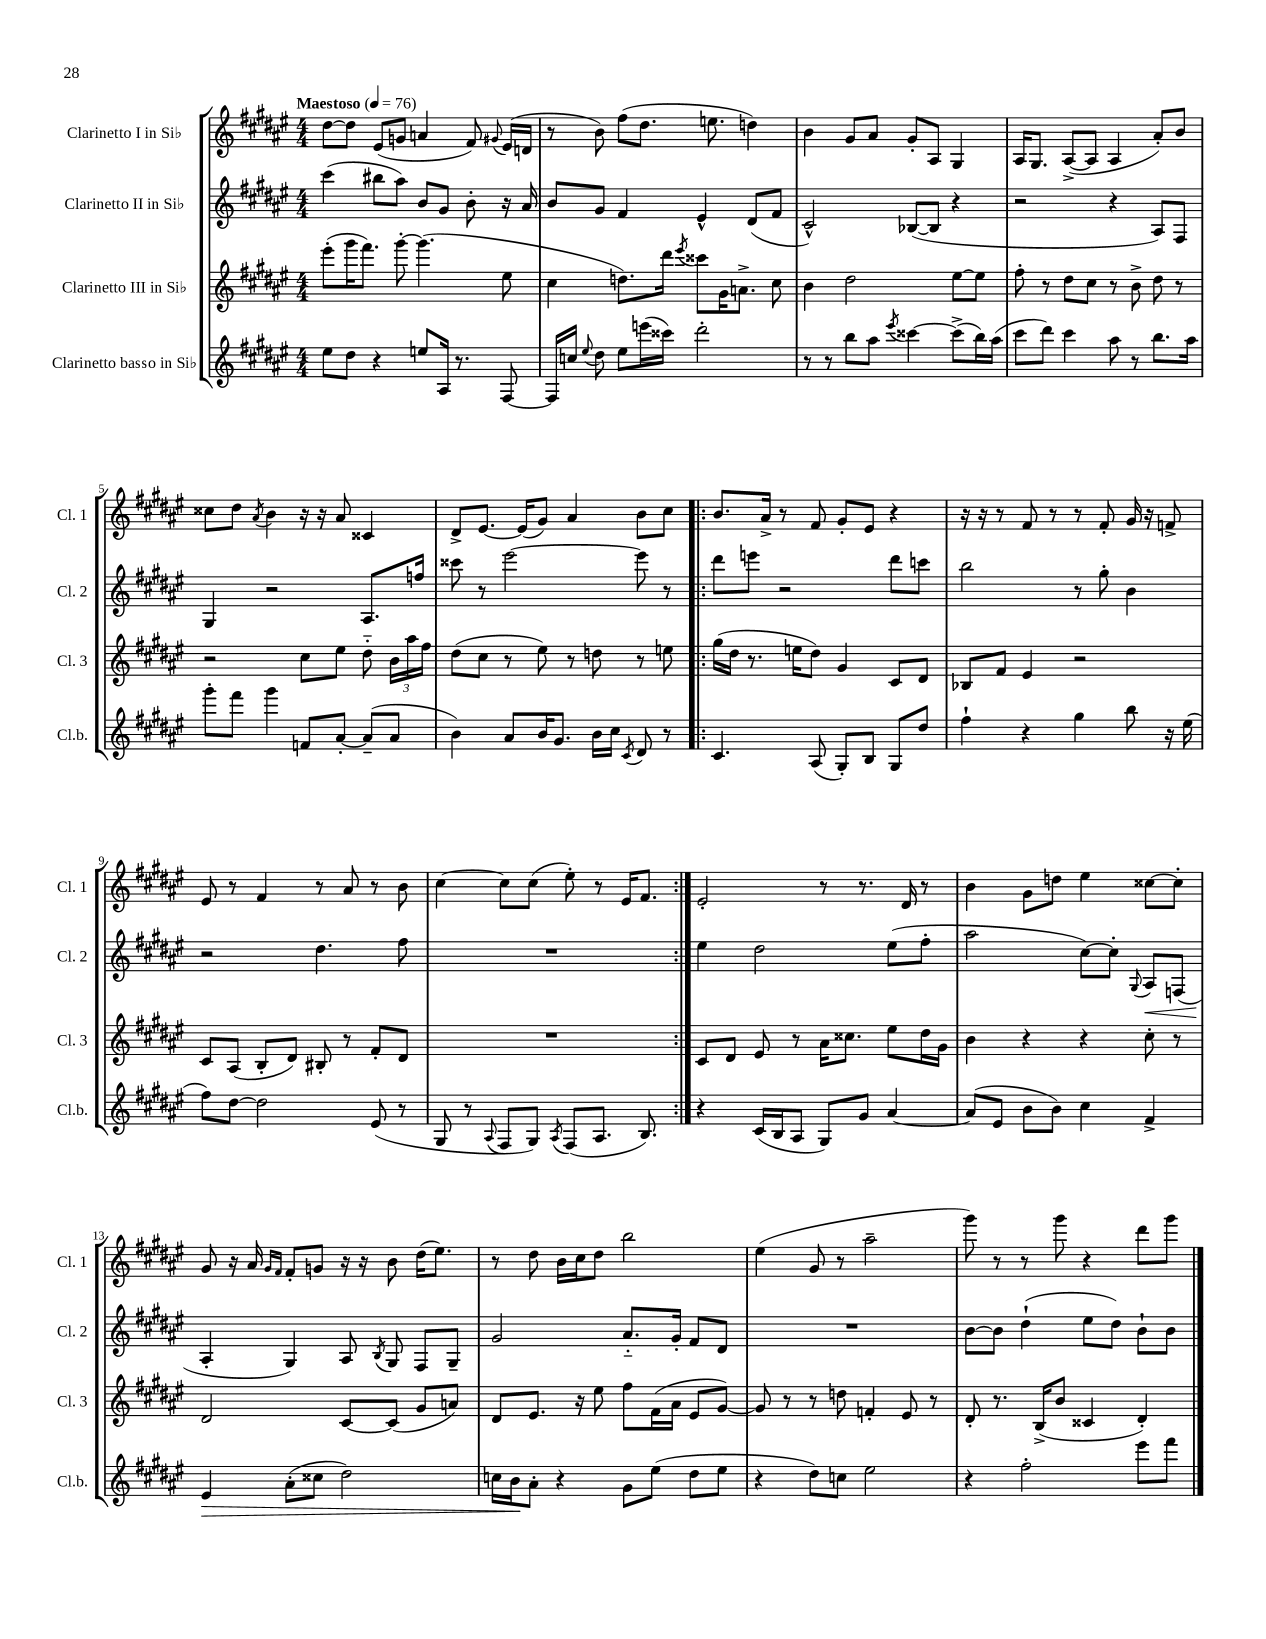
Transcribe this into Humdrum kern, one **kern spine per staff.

**kern	**kern	**kern	**kern
*staff4	*staff3	*staff2	*staff1
*clefG2	*clefG2	*clefG2	*clefG2
*k[f#c#g#d#a#e#]	*k[f#c#g#d#a#e#]	*k[f#c#g#d#a#e#]	*k[f#c#g#d#a#e#]
*M4/4	*M4/4	*M4/4	*M4/4
*MM76	*MM76	*MM76	*MM76
8ee#\L	(8eee#'\L	(4ccc#\	[8dd#\L
8dd#\J	16ggg#\K	.	8dd#\]J
.	8.fff#\J)	.	.
4r	.	8bb#\L	(8e#/L
.	[8ggg#'\	8aa#\J)	8g/J
8ee/L	(4.ggg#\]	8b/L	4a/
16A#/Jk	.	8g#/J	.
8.r	.	.	.
.	.	8b'\	8f#/)
.	.	.	8qqg#/
[8F#/	8ee#\	16r	(16e#/LL
.	.	16a#/	16d/JJ
=	=	=	=
16F#/]LL	4cc#\	8b/L	8r
16cc/JJ	.	.	.
8qqee#/	.	.	.
8dd#\	.	8g#/J	8b\)
8ee#\L	8.dd\L)	4f#/	(8ff#\L
(16eee\L	.	.	8.dd#\J
16ccc##\JJ)	16ddd#\Jk	.	.
.	8qeee#/	.	.
2ddd#'\	8ccc##\L	4e#^^/	.
.	.	.	8.ee\
.	16g#\K	.	.
.	8.a^\J	.	.
.	.	(8d#/L	4dd\)
.	8cc#\	8f#/J	.
=	=	=	=
8r	4b\	2c#^^/)	4b\
8r	.	.	.
8bb\L	2dd#\	.	8g#/L
8aa#\J	.	.	8a#/J
8qeee#/	.	.	.
[4ccc##\	.	([8B-/L	8g#'/L
.	.	8B-/]J	8A#/J
(8ccc##^\]L	[8ee#\L	4r	4G#/
16bb\L)	8ee#\]J	.	.
(16aa#\JJ	.	.	.
=	=	=	=
8ccc#\L	8ff#'\	2r	16A#/LK
.	.	.	8.G#/J
8ddd#\J)	8r	.	.
4ccc#\	8dd#\L	.	([8A#^/L
.	8cc#\J	.	8A#/]J
8aa#\	8r	4r	4A#/
8r	8b^\	.	.
8.bb\L	8dd#\	8A#/L)	8a#'/L)
.	8r	8F#/J	8b/J
16aa#\Jk	.	.	.
=	=	=	=
8ggg#'\L	2r	4G#/	8cc##\L
8fff#\J	.	.	8dd#\J
.	.	.	8qa#/
4ggg#\	.	2r	4b\
8f/L	8cc#\L	.	16r
.	.	.	16r
[8a#'/J	8ee#\J	.	8a#/
(8a#~/]L	8dd#'~\	8.A#/L	4c##/
8a#/J	24b\LL	.	.
.	24aa#\	.	.
.	.	16ff/Jk	.
.	24ff#\JJ	.	.
=	=	=	=
4b\)	(8dd#\L	8ccc##\	8d#^/L
.	8cc#\J	8r	[8.e#/J
8a#/L	8r	[2eee#\	.
.	.	.	(16e#/]LK
16b/K	8ee#\)	.	8g#/J)
8.g#/J	.	.	.
.	8r	.	4a#/
16b\LL	8dd\	.	.
16cc#\JJ	.	.	.
8qc#/	.	.	.
8d#/	8r	8eee#\]	8b\L
8r	8ee\	8r	8cc#\J
=!|:	=!|:	=!|:	=!|:
4.c#/	(16gg#\LL	8ddd#\L	8.b/L
.	16dd#\JJ	.	.
.	8.r	8eee\J	.
.	.	.	16a#^/Jk
.	.	2r	8r
.	16ee\LK	.	.
(8A#/	8dd#\J)	.	8f#/
8G#'/L)	4g#/	.	8g#'/L
8B/J	.	.	8e#/J
8G#/L	8c#/L	8ddd#\L	4r
8dd#/J	8d#/J	8ccc\J	.
=	=	=	=
4ff#`\	8B-/L	2bb\	16r
.	.	.	16r
.	8f#/J	.	8r
4r	4e#/	.	8f#/
.	.	.	8r
4gg#\	2r	8r	8r
.	.	8gg#'\	8f#'/
8bb\	.	4b\	16g#/
.	.	.	16r
16r	.	.	8f^/
(16ee#\	.	.	.
=	=	=	=
8ff#\L)	8c#/L	2r	8e#/
[8dd#\J	(8A#/J	.	8r
2dd#\]	8B'/L	.	4f#/
.	8d#/J)	.	.
.	8B#'/	4.dd#\	8r
.	8r	.	8a#/
(8e#/	8f#'/L	.	8r
8r	8d#/J	8ff#\	8b\
=	=	=	=
8G#/	1r	1r	[4cc#\
8r	.	.	.
8qqA#/	.	.	.
8F#/L	.	.	8cc#\]L
8G#/J)	.	.	(8cc#\J
8qA#/	.	.	.
(8F#/L	.	.	8ee#'\)
8.A#/J	.	.	8r
.	.	.	16e#/LK
8.B/)	.	.	8.f#/J
=:|!	=:|!	=:|!	=:|!
4r	8c#/L	4ee#\	2e#'/
.	8d#/J	.	.
(16c#/LL	8e#/	2dd#\	.
16B/J	.	.	.
8A#/J	8r	.	.
8G#/L)	16a#\LK	.	8r
.	8.cc##\J	.	.
8g#/J	.	.	8.r
[4a#/	8ee#\L	(8ee#\L	.
.	.	.	16d#/
.	16dd#\L	8ff#'\J	8r
.	16g#\JJ	.	.
=	=	=	=
(8a#/]L	4b\	2aa#\	4b\
8e#/J	.	.	.
8b\L	4r	.	8g#\L
8b\J)	.	.	8dd\J
4cc#\	4r	[8cc#\L)	4ee#\
.	.	8cc#'\]J	.
.	.	8qqG#/	.
4f#^/	8cc#'\	8A#/L	[8cc##\L
.	8r	(8F/J	8cc##'\]J
=	=	=	=
4e#/	2d#/	4A#'/	8g#/
.	.	.	16r
.	.	.	16a#/
.	.	.	16qqg#/LL
.	.	.	16qqf#/JJ
(8a#'\L	.	4G#/)	8f#'/L
8cc##\J	.	.	8g/J
2dd#\)	[8c#/L	8A#/	16r
.	.	.	16r
.	.	8qB/	.
.	(8c#/]J	8G#/	8b\
.	8g#/L	8F#/L	(16dd#\LK
.	.	.	8.ee#\J)
.	8a/J)	8G#~/J	.
=	=	=	=
16cc\LL	8d#/L	2g#/	8r
16b\J	.	.	.
8a#'\J	8.e#/J	.	8dd#\
4r	.	.	16b\LL
.	16r	.	16cc#\J
.	8ee#\	.	8dd#\J
8g#\L	8ff#\L	8.a#'~/L	2bb\
(8ee#\J	(16f#\L	.	.
.	16a#\JJ	16g#'/Jk	.
8dd#\L	8e#/L	8f#/L	.
8ee#\J	[8g#/J)	8d#/J	.
=	=	=	=
4r	8g#/]	1r	(4ee#\
.	8r	.	.
8dd#\L)	8r	.	8g#/
8cc\J	8dd\	.	8r
2ee#\	4f'/	.	2aa#~\
.	8e#/	.	.
.	8r	.	.
=	=	=	=
4r	8d#'/	[8b\L	8ggg#\)
.	8.r	8b\]J	8r
2ff#'\	.	(4dd#`\	8r
.	(16B^/LK	.	.
.	8b/J	.	8ggg#\
.	4c##/	8ee#\L	4r
.	.	8dd#\J)	.
8eee#\L	4d#'/)	8b`\L	8ddd#\L
8fff#\J	.	8b\J	8ggg#\J
==	==	==	==
*-	*-	*-	*-
